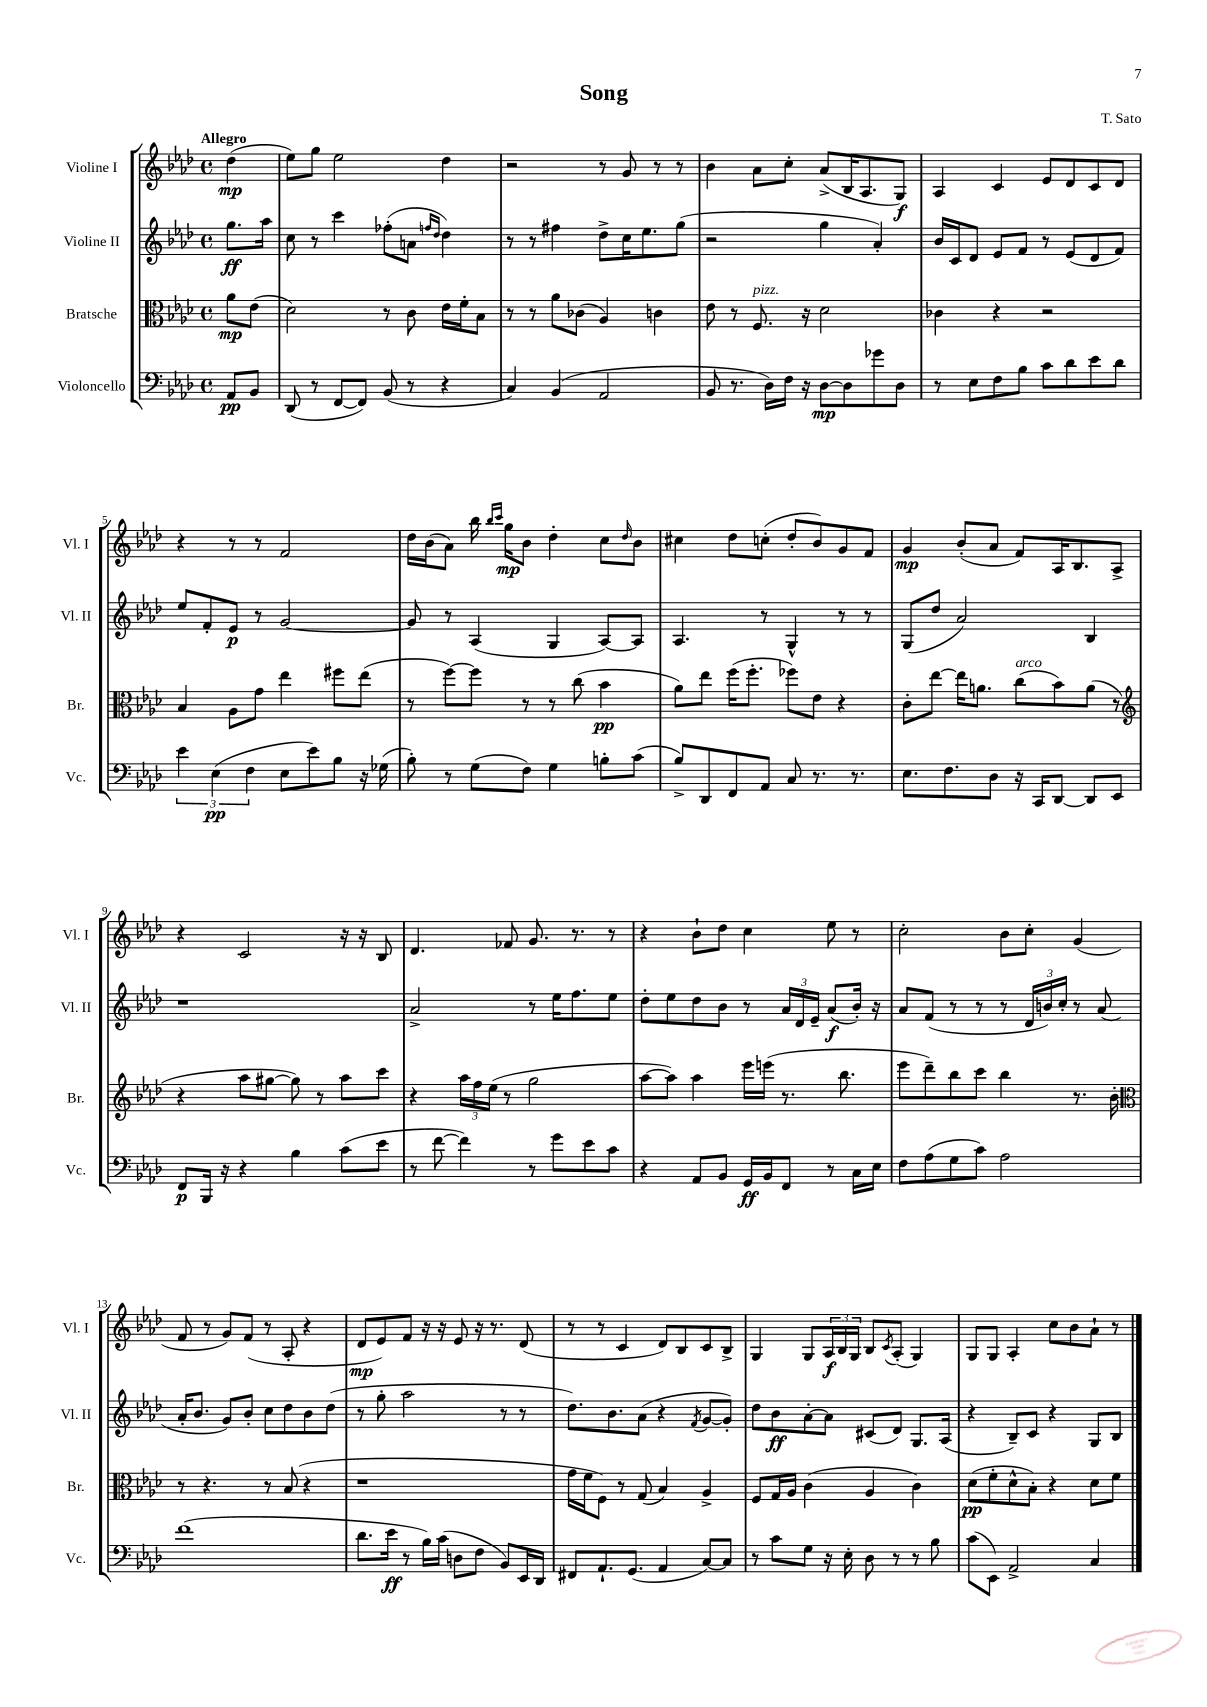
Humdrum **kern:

**kern	**kern	**kern	**kern
*staff4	*staff3	*staff2	*staff1
*clefF4	*clefC3	*clefG2	*clefG2
*k[b-e-a-d-]	*k[b-e-a-d-]	*k[b-e-a-d-]	*k[b-e-a-d-]
*M4/4	*M4/4	*M4/4	*M4/4
*met(c)	*met(c)	*met(c)	*met(c)
8AA-/L	8a-\L	8.gg\L	(4dd-\
8BB-/J	(8e-\J	.	.
.	.	16aa-\Jk	.
=	=	=	=
(8DD-/	2d-\)	8cc\	8ee-\L)
8r	.	8r	8gg\J
[8FF/L	.	4ccc\	2ee-\
8FF/]J)	.	.	.
(8BB-/	8r	(8ff-'\L	.
8r	8c\	8a\J	.
.	.	16qqff/LL	.
.	.	16qqdd-/JJ	.
4r	16e-\LL	4dd-\)	4dd-\
.	16f'\J	.	.
.	8B-\J	.	.
=	=	=	=
4C/)	8r	8r	2r
.	8r	8r	.
(4BB-/	8a-\L	4ff#\	.
.	(8c-\J	.	.
2AA-/	4A-/)	8dd-^\L	8r
.	.	16cc\K	8g/
.	.	8.ee-\	.
.	4c\	.	8r
.	.	(8gg\J	8r
=	=	=	=
8BB-/	8e-\	2r	4b-\
8.r	8r	.	.
.	8.F/	.	8a-\L
16D-\LL)	.	.	.
16F\JJ	.	.	8cc'\J
16r	16r	.	.
[8D-\L	2d-\	4gg\	(8a-^/L
8D-\]	.	.	16B-/K
.	.	.	8.A-/
8g-\	.	4a-'/)	.
8D-\J	.	.	8G/J)
=	=	=	=
8r	4c-\	16b-/LL	4A-/
.	.	16c/J	.
8E-\L	.	8d-/J	.
8F\	4r	8e-/L	4c/
8B-\J	.	8f/J	.
8c\L	2r	8r	8e-/L
8d-\	.	(8e-/L	8d-/
8e-\	.	8d-/	8c/
8d-\J	.	8f/J)	8d-/J
=	=	=	=
6e-\	4B-/	8ee-/L	4r
.	.	8f'/	.
(6E-\	.	.	.
.	8A-\L	8e-/J	8r
6F\	.	.	.
.	8g\J	8r	8r
8E-\L	4ee-\	[2g/	2f/
8e-\)	.	.	.
8B-\J	8ff#\L	.	.
16r	(8ee-\J	.	.
(16G-\	.	.	.
=	=	=	=
8B-'\)	8r	8g/]	16dd-\LL
.	.	.	(16b-\J
8r	[8ff\L)	8r	8a-\J)
(8G\L	8ff\]J	(4A-/	16bb-\
.	.	.	16qqbb-/LL
.	.	.	16qqccc/JJ
.	.	.	16gg\LK
8F\J)	8r	.	8b-\J
4G\	8r	4G/	4dd-'\
.	(8cc\	.	.
8B'\L	4b-\	[8A-/L)	8cc\L
.	.	.	16qqdd-/
(8c\J	.	8A-/]J	8b-\J
=	=	=	=
8B-^/L)	8a-\L)	4.A-/	4cc#\
8DD-/	8ee-\J	.	.
8FF/	(16ff\LK	.	8dd-\L
.	8.ff'\J	.	.
8AA-/J	.	8r	(8cc'\J
8C/	8ff-\L)	4G^^/	8dd-'/L
8.r	8e-\J	.	8b-/)
.	4r	8r	8g/
8.r	.	.	.
.	.	8r	8f/J
=	=	=	=
8.E-\L	8c'\L	(8G/L	4g/
.	[8ee-\J	8dd-/J	.
8.F\	.	.	.
.	16ee-\]LK	2a-/)	(8b-'/L
.	8.a\J	.	.
8D-\J	.	.	8a-/J
16r	(8cc\L	.	8f/L)
16CC/LK	.	.	.
[8DD-/J	8b-\)	.	16A-/K
.	.	.	8.B-/
8DD-/]L	(8a\J	4B-/	.
8EE-/J	8r	.	8A-^/J
=	=	=	=
*	*clefG2	*	*
8FF/L	4r	1r	4r
16BBB-/Jk	.	.	.
16r	.	.	.
4r	8aa-\L	.	2c/
.	[8gg#\J	.	.
4B-\	8gg#\])	.	.
.	8r	.	.
(8c\L	8aa-\L	.	16r
.	.	.	16r
8e-\J	8ccc\J	.	8B-/
=	=	=	=
8r	4r	2a-^/	4.d-/
[8f\	.	.	.
4f\])	24aa-\LL	.	.
.	24ff\	.	.
.	(24ee-\JJ	.	.
.	8r	.	8f-/
8r	2gg\	8r	8.g/
8g\L	.	16ee-\LK	.
.	.	8.ff\	8.r
8e-\	.	.	.
8c\J	.	8ee-\J	8r
=	=	=	=
4r	[8aa-\L	8dd-'\L	4r
.	8aa-\]J)	8ee-\	.
8AA-/L	4aa-\	8dd-\	8b-`\L
8BB-/J	.	8b-\J	8dd-\J
16GG/LL	16eee-\LL	8r	4cc\
16BB-/J	(16eee\JJ	.	.
8FF/J	8.r	24a-/LL	.
.	.	24d-/	.
.	.	24e-~/JJ	.
8r	.	(8a-/L	8ee-\
.	8.bb-\	.	.
16C\LL	.	16b-'/Jk)	8r
16E-\JJ	.	16r	.
=	=	=	=
8F\L	8eee-\L	8a-/L	2cc'\
(8A-\	8ddd-~\)	(8f/J	.
8G\	8bb-\	8r	.
8c\J)	8ccc\J	8r	.
2A-\	4bb-\	8r	8b-\L
.	.	24d-/LL	8cc'\J
.	.	24b/)	.
.	.	24cc'/JJ	.
.	8.r	8r	(4g/
.	.	(8a-/	.
.	16b-'\	.	.
=	=	=	=
*	*clefC3	*	*
(1f	8r	16a-'/LK	8f/
.	.	8.b-/J	.
.	4.r	.	8r
.	.	8g/L)	8g/L)
.	.	8b-'/J	(8f/J
.	8r	8cc\L	8r
.	(8B-/	8dd-\	8A-'/
.	4r	8b-\	4r
.	.	(8dd-\J	.
=	=	=	=
8.d-\L	1r	8r	8d-/L
.	.	8gg'\	8e-/)
16e-\Jk	.	.	.
8r	.	2aa-\	8f/J
16B-\LL)	.	.	16r
(16c\JJ	.	.	16r
8D\L	.	.	8e-/
8F\J	.	.	16r
.	.	.	8.r
8BB-/L)	.	8r	.
16EE-/L	.	8r	(8d-/
16DD-/JJ	.	.	.
=	=	=	=
8FF#/L	16g\LL	8.dd-\L)	8r
.	16f\J	.	.
8.AA-`/	8F\J)	.	8r
.	.	8.b-\	.
.	8r	.	4c/
(8.GG/J	.	.	.
.	(8G/	(8a-\J	.
4AA-/	4B-/)	4r	8d-/L)
.	.	.	8B-/
.	.	8qf/	.
[8C/L)	4A-^/	[8g/L	8c/
8C/]J	.	8g'/]J)	8B-^/J
=	=	=	=
8r	8F/L	8dd-\L	4G/
8c\L	16G/L	8b-\	.
.	16A-/JJ	.	.
8G\J	(4c\	[8a-'\	8G/L
16r	.	8a-\]J	24A-/L
.	.	.	24B-/
16E-'\	.	.	.
.	.	.	24G/JJ
8D-\	4A-/	(8c#/L	8B-/L
.	.	.	8qc/
8r	.	8d-/J)	(8A-'/J
8r	4c\)	8.G/L	4G/)
8B-\	.	.	.
.	.	(16A-/Jk	.
=	=	=	=
(8c\L	(8d-\L	4r	8G/L
8EE-\J)	8f'\	.	8G/J
2AA-^/	8d-^^\	8B-~/L)	4A-'/
.	8B-'\J)	8c/J	.
.	4r	4r	8cc\L
.	.	.	8b-\
4C/	8d-\L	8G/L	8a-`\J
.	8f\J	8B-/J	8r
==	==	==	==
*-	*-	*-	*-
